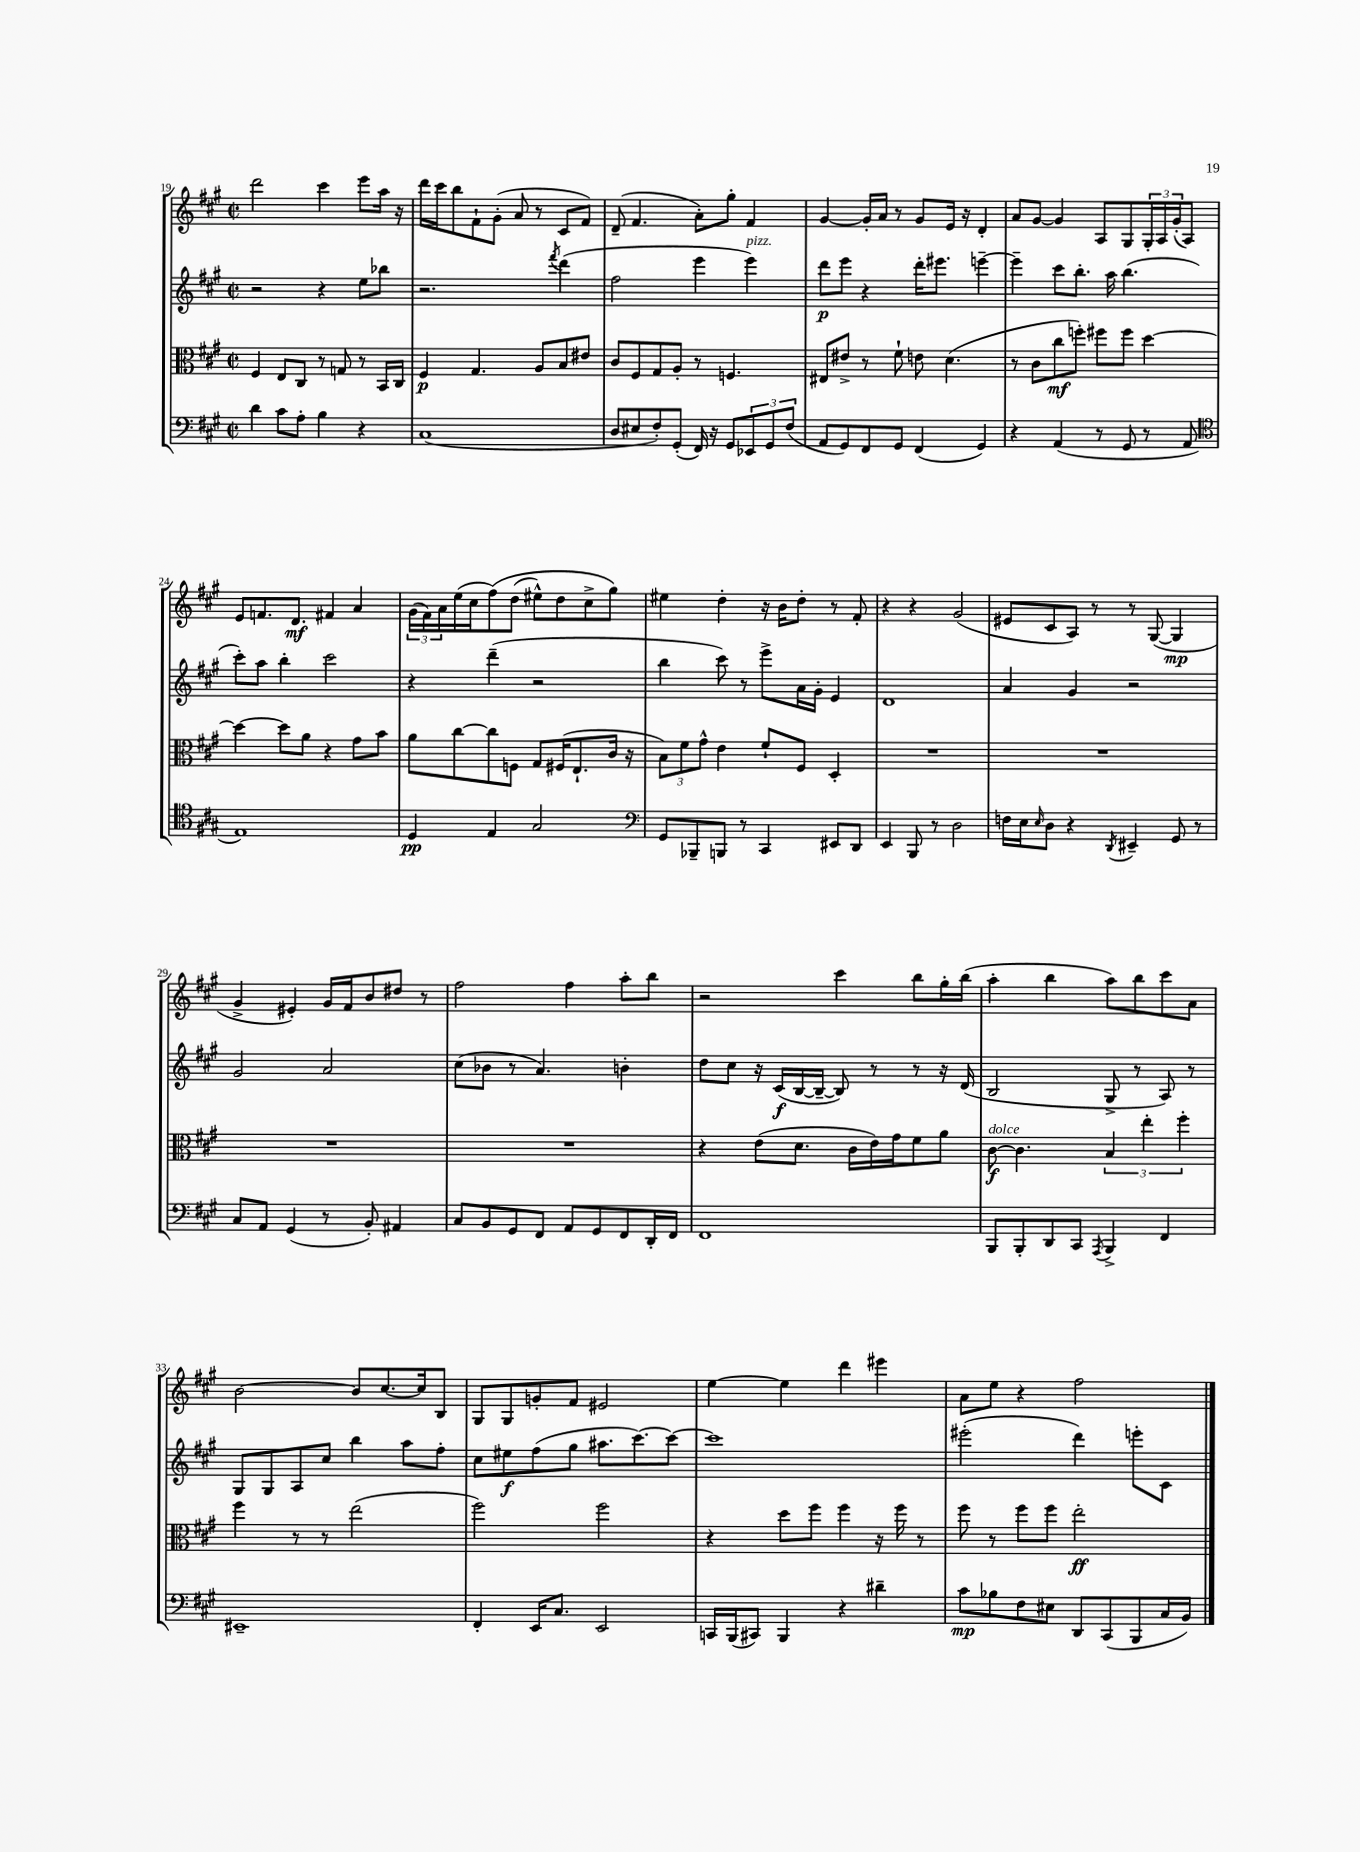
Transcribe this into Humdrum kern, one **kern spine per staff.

**kern	**kern	**kern	**kern
*staff4	*staff3	*staff2	*staff1
*clefF4	*clefC3	*clefG2	*clefG2
*k[f#c#g#]	*k[f#c#g#]	*k[f#c#g#]	*k[f#c#g#]
*M2/2	*M2/2	*M2/2	*M2/2
*met(c|)	*met(c|)	*met(c|)	*met(c|)
4d\	4F#/	2r	2ddd\
8c#\L	8E/L	.	.
8A'\J	8C#/J	.	.
4B\	8r	4r	4ccc#\
.	8G/	.	.
4r	8r	8ee\L	8eee\L
.	16BB/LL	8bb-\J	16aa\Jk
.	16C#/JJ	.	16r
=	=	=	=
(1C#	4F#/	2.r	16ddd\LL
.	.	.	16ccc#\J
.	.	.	8bb\
.	4.G#/	.	8f#`\
.	.	.	(8g#'\J
.	.	.	8a/
.	8A/L	.	8r
.	.	8qfff#/	.
.	8B/	(4ddd\	8c#/L
.	8e#/J	.	8f#/J)
=	=	=	=
8D/L	8c#/L	2ff#\	(8d~/
8E#/	8F#/	.	4.f#/
8F#'/)	8G#/	.	.
(8GG#'/J	8A'/J	.	.
16FF#/)	8r	4eee\	8a'\L)
16r	.	.	.
8GG#/L	4.F/	.	8gg#'\J
12EE-/	.	4eee\)	4f#/
12GG#/	.	.	.
(12F#/J	.	.	.
=	=	=	=
8AA/L	8E#/L	8ddd\L	[4g#/
8GG#/)	8e#^/J	8eee\J	.
8FF#/	8r	4r	16g#'/]LL
.	.	.	16a/JJ
8GG#/J	8f#`\	.	8r
(4FF#/	8e\	16ddd'\LK	8g#/L
.	.	8.eee#\J	.
.	(4.d\	.	16e/Jk
.	.	.	16r
4GG#/)	.	[4eee~\	4d'/
=	=	=	=
4r	8r	4eee~\]	8a/L
.	8c#\L	.	[8g#/J
(4AA/	8cc#\	8ccc#\L	4g#/]
.	8ff'\J)	8.bb'\J	.
8r	8ff#\L	.	8A/L
.	.	16aa\	.
8GG#/	8ff#\J	(4.bb\	8G#/
8r	[4dd\	.	24G#'/L
.	.	.	24A/
.	.	.	(24g#'/J
8AA/	.	.	8A/J)
=	=	=	=
*clefC4	*	*	*
1E)	4dd\_	8ccc#'\L)	8e/L
.	.	8aa\J	8.f/
.	8dd\]L	4bb'\	.
.	.	.	8.d/J
.	8a\J	.	.
.	4r	2ccc#\	4f#/
.	8g#\L	.	4a/
.	8b\J	.	.
=	=	=	=
4D/	8a\L	4r	(24g#\LL
.	.	.	24f#\)
.	.	.	24a\
.	[8cc#\	.	(16ee\
.	.	.	16cc#\J
4E/	8cc#\]	(4ddd~\	&(8ff#\)
.	8F\J	.	(8dd\J
2G#/	8G#/L	2r	8ee#^^\L)
.	(16F#/K	.	8dd\
.	8.E`/	.	.
.	.	.	8cc#^\
.	16c#/Jk	.	8gg#\J&)
.	16r	.	.
=	=	=	=
*clefF4	*	*	*
8GG#/L	12B\L)	4bb\	4ee#\
.	12f#\	.	.
8BBB-~/	.	.	.
.	12g#^^\J	.	.
8BBB/J	4e\	8ccc#\)	4dd'\
8r	.	8r	.
4CC#/	8f#`/L	8eee^\L	16r
.	.	.	16b\LK
.	8F#/J	16a\L	8dd'\J
.	.	16g#'\JJ	.
8EE#/L	4D'/	4e/	8r
8DD/J	.	.	8f#'/
=	=	=	=
4EE/	1r	1d	4r
8BBB/	.	.	4r
8r	.	.	.
2D\	.	.	(2g#/
=	=	=	=
16F\LL	1r	4a/	8e#/L
16E\J	.	.	.
16qqE/	.	.	.
8D\J	.	.	8c#/
4r	.	4g#/	8A/J)
.	.	.	8r
8qDD/	.	.	.
4EE#~/	.	2r	8r
.	.	.	([8G#/
8GG#/	.	.	4G#/]
8r	.	.	.
=	=	=	=
8C#/L	1r	2g#/	4g#^/
8AA/J	.	.	.
(4GG#/	.	.	4e#'/)
8r	.	2a/	16g#/LL
.	.	.	16f#/J
8BB'/)	.	.	8b/
4AA#/	.	.	8dd#/J
.	.	.	8r
=	=	=	=
8C#/L	1r	(8cc#\L	2ff#\
8BB/	.	8b-\J	.
8GG#/	.	8r	.
8FF#/J	.	4.a/)	.
8AA/L	.	.	4ff#\
8GG#/	.	.	.
8FF#/	.	4b'\	8aa'\L
16DD'/L	.	.	8bb\J
16FF#/JJ	.	.	.
=	=	=	=
1FF#	4r	8dd\L	2r
.	.	8cc#\J	.
.	(8e\L	16r	.
.	.	(16c#/LL	.
.	8.d\J	[16B/	.
.	.	16B~/_JJ	.
.	.	8B/])	4ccc#\
.	16c#\LL	.	.
.	16e\)	8r	.
.	16g#\J	.	.
.	8f#\	8r	8bb\L
.	8a\J	16r	16gg#'\L
.	.	(16d/	(16bb\JJ
=	=	=	=
8BBB/L	[8c#\	2B/	4aa'\
8BBB'/	4.c#\]	.	.
8DD/	.	.	4bb\
8CC#/J	.	.	.
8qAAA/	.	.	.
4BBB^/	6B/	8G#^/	8aa\L)
.	.	8r	8bb\
.	6ee'\	.	.
4FF#/	.	8A/)	8ccc#\
.	6ff#'\	.	.
.	.	8r	8a\J
=	=	=	=
1EE#~	4ff#\	8G#/L	[2b\
.	.	8G#/	.
.	8r	8A/	.
.	8r	8cc#/J	.
.	(2ee\	4bb\	8b/]L
.	.	.	[8.cc#/
.	.	8aa\L	.
.	.	.	16cc#/]k
.	.	8ff#'\J	8B/J
=	=	=	=
4FF#'/	2ff#\)	8cc#\L	8G#/L
.	.	8ee#\	8G#/
16EE/LK	.	(8ff#\	8g'/
8.C#/J	.	.	.
.	.	8gg#\J	8f#/J
2EE/	2ff#\	8.aa#\L	2e#/
.	.	[8.ccc#\)	.
.	.	8ccc#\_J	.
=	=	=	=
16CC/LL	4r	1ccc#]	[4ee\
(16BBB/J	.	.	.
8CC#/J)	.	.	.
4BBB/	8dd\L	.	4ee\]
.	8ff#\J	.	.
4r	4ff#\	.	4ddd\
4d#~\	16r	.	4eee#\
.	16ff#\	.	.
.	8r	.	.
=	=	=	=
8c#\L	8ff#\	(2eee#'\	8a\L
8B-\	8r	.	8ee\J
8F#\	8ff#\L	.	4r
8E#\J	8ff#\J	.	.
8DD/L	2ee'\	4ddd\)	2ff#\
(8CC#/	.	.	.
8BBB/	.	8eee'\L	.
16C#/L	.	8c#\J	.
16BB/JJ)	.	.	.
==	==	==	==
*-	*-	*-	*-
